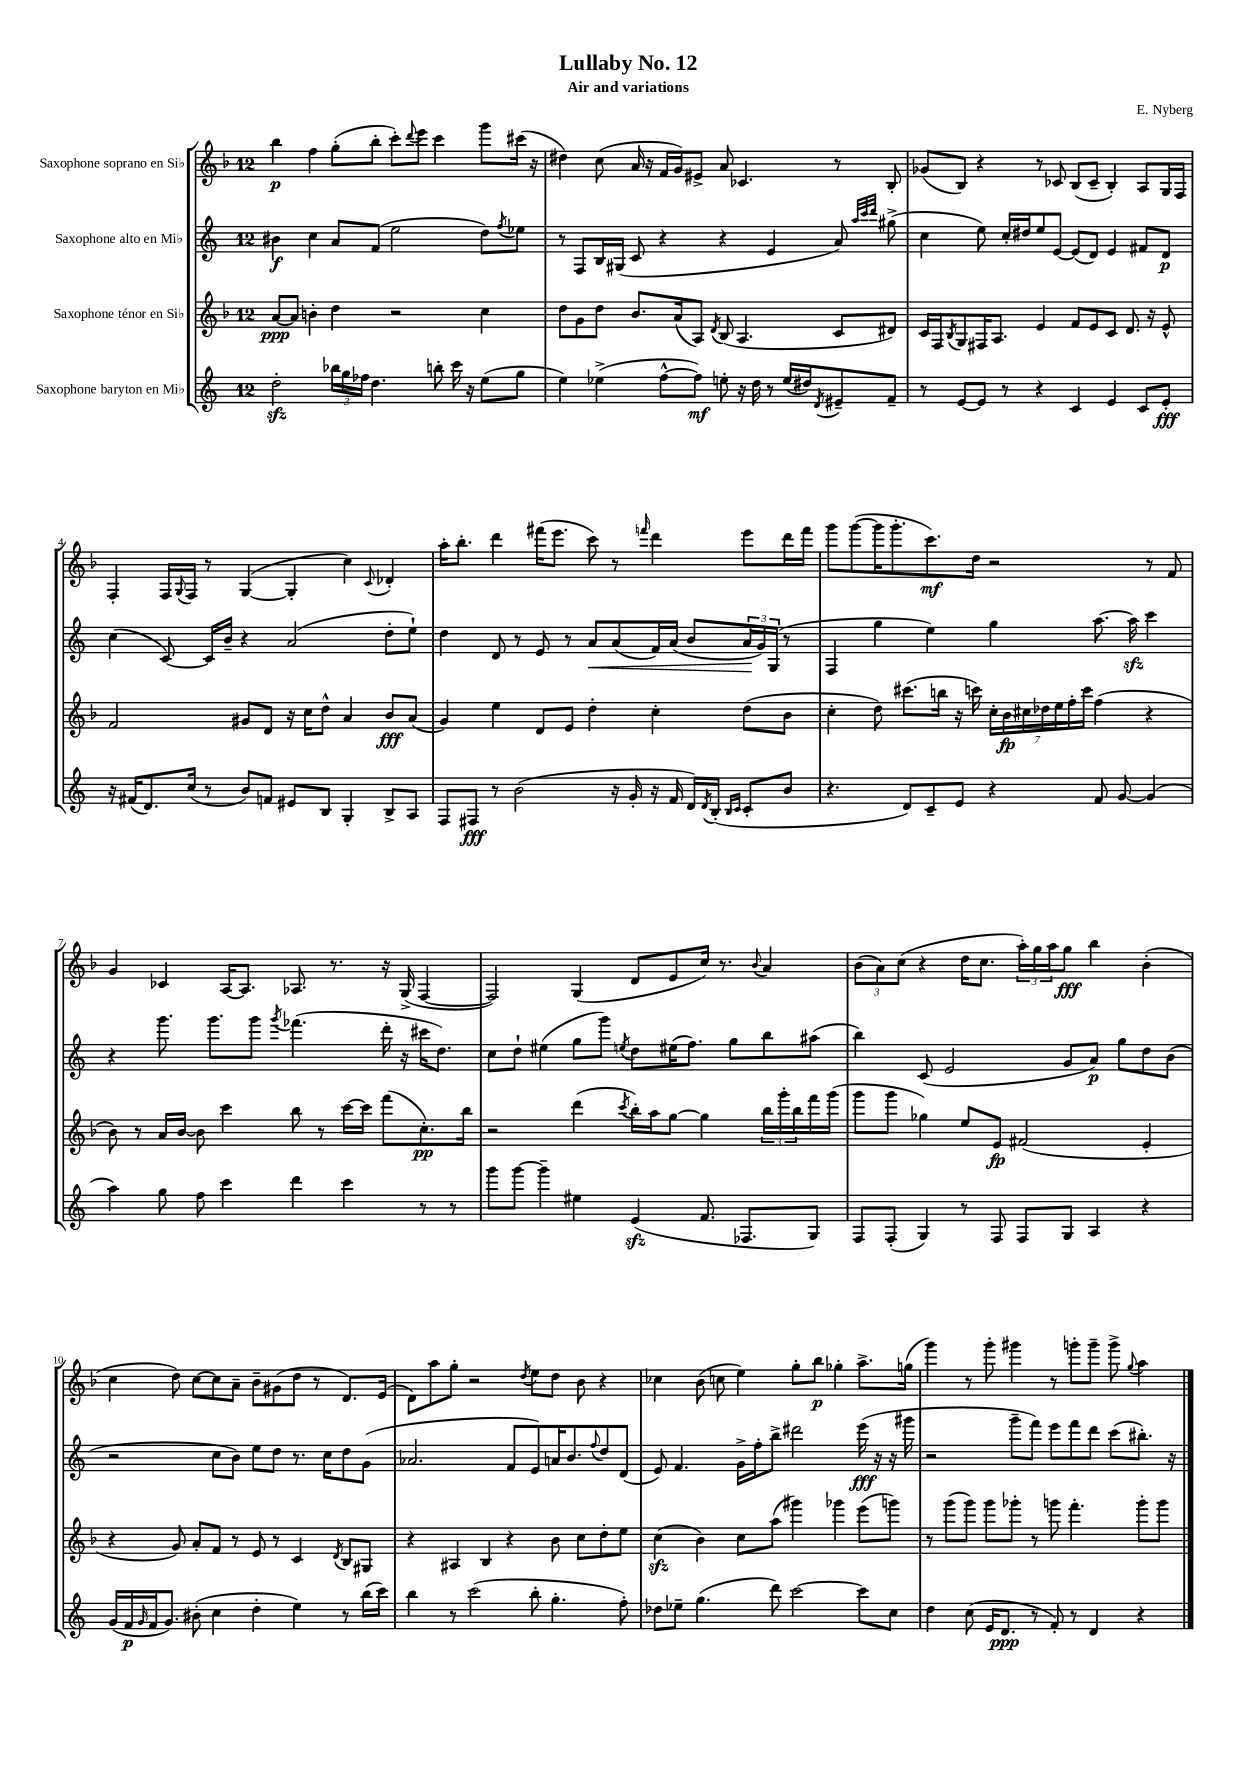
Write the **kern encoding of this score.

**kern	**dynam	**kern	**dynam	**kern	**dynam	**kern	**dynam
*part4	*part4	*part3	*part3	*part2	*part2	*part1	*part1
*staff4	*staff4	*staff3	*staff3	*staff2	*staff2	*staff1	*staff1
*I"Saxophone baryton en Mi♭	*	*I"Saxophone ténor en Si♭	*	*I"Saxophone alto en Mi♭	*	*I"Saxophone soprano en Si♭	*
*clefG2	*	*clefG2	*	*clefG2	*	*clefG2	*
*k[]	*	*k[b-]	*	*k[]	*	*k[b-]	*
*M12/8	*	*M12/8	*	*M12/8	*	*M12/8	*
=1	=1	=1	=1	=1	=1	=1	=1
2ddzz'\	.	[8a/L	ppp	4b#X\	f	4bb-\	p
.	.	8a/J]	.	.	.	.	.
.	.	4bn'\	.	4cc\	.	4ff\	.
24bb-X\LL	.	4dd\	.	8a/L	.	(8gg'\L	.
24gg\	.	.	.	.	.	.	.
24ff-X\JJ	.	.	.	.	.	.	.
4.dd\	.	.	.	(8f/J	.	8bb-'\J	.
.	.	2r	.	2ee\	.	8ccc'\L)	.
.	.	.	.	.	.	8qqddd/	.
.	.	.	.	.	.	8eee\J	.
8bbn'\	.	.	.	.	.	4ccc\	.
16ccc\	.	.	.	.	.	.	.
16r	.	.	.	.	.	.	.
(8ee\L	.	4cc\	.	8dd\L)	.	8ggg\L	.
.	.	.	.	8qff/	.	.	.
8gg\J	.	.	.	8ee-X\J	.	(16ccc#X\Jk	.
.	.	.	.	.	.	16r	.
=2	=2	=2	=2	=2	=2	=2	=2
4ee\)	.	8dd\L	.	8r	.	4dd#X\)	.
.	.	8g\	.	8F/L	.	.	.
(4ee-X^\	.	8dd\J	.	16B/L	.	(8cc\	.
.	.	.	.	(16G#X/JJ	.	.	.
.	.	8.b-/L	.	8c/	.	16a/	.
.	.	.	.	.	.	16r	.
[8ff^^\L	.	.	.	4r	.	16f/LL	.
.	.	(16a/k	.	.	.	16g/J)	.
8ff\J])	mf	8A/J)	.	.	.	8e#X^/J	.
.	.	8qd/	.	.	.	.	.
8een'\	.	(8B-/	.	4r	.	8a/	.
16r	.	4.A/	.	.	.	4.c-X/	.
16dd\	.	.	.	.	.	.	.
8r	.	.	.	4e/	.	.	.
(16ee/LL	.	.	.	.	.	.	.
16dd#X/J)	.	.	.	.	.	.	.
8qd/	.	.	.	.	.	.	.
8e#X~/	.	8c/L	.	8a/)	.	8r	.
.	.	.	.	32qqaa/LLL	.	.	.
.	.	.	.	32qqccc/	.	.	.
.	.	.	.	32qqddd/JJJ	.	.	.
8f~/J	.	8d#X/J)	.	(8gg#X^\	.	8B-'/	.
=3	=3	=3	=3	=3	=3	=3	=3
8r	.	16c/LL	.	4cc\	.	(8g-X/L	.
.	.	16F/J	.	.	.	.	.
.	.	8qB-/	.	.	.	.	.
[8e/L	.	8G/	.	.	.	8B-/J)	.
8e/J]	.	16F#X/K	.	8ee\)	.	4r	.
.	.	8.A/J	.	.	.	.	.
8r	.	.	.	16cc'/LL	.	.	.
.	.	.	.	16dd#X/J	.	.	.
4r	.	4e/	.	8ee/	.	8r	.
.	.	.	.	[8e/J	.	8c-X/	.
4c/	.	8f/L	.	(8e/L]	.	(8B-/L	.
.	.	8e/	.	8d/J)	.	8c-~/J	.
4e/	.	8c/J	.	4e/	.	4B-'/)	.
.	.	8.d/	.	.	.	.	.
8c/L	.	.	.	8f#X/L	.	8A/L	.
.	.	16r	.	.	.	.	.
8e'/J	fff	8e^^/	.	8d/J	p	16G/L	.
.	.	.	.	.	.	16F/JJ	.
!!LO:LB:g=z
=4	=4	=4	=4	=4	=4	=4	=4
16r	.	2f/	.	(4cc\	.	4F'/	.
(16f#X/KL	.	.	.	.	.	.	.
8.d/)	.	.	.	.	.	.	.
.	.	.	.	[8c/)	.	16F/LL	.
.	.	.	.	.	.	8qqG/	.
(16cc/Jk	.	.	.	.	.	16F/JJ	.
8r	.	.	.	16c/LL]	.	8r	.
.	.	.	.	16b~/JJ	.	.	.
8b/L)	.	8g#X/L	.	4r	.	([4G/	.
8fn/J	.	8d/J	.	.	.	.	.
8e#X/L	.	16r	.	(2a/	.	4G'/]	.
.	.	16cc\KL	.	.	.	.	.
8B/J	.	8dd^^\J	.	.	.	.	.
4G'/	.	4a/	.	.	.	4cc\)	.
.	.	.	.	.	.	8qqc/	.
8B^/L	.	8b-/L	fff	8dd'\L	.	4d-X'/	.
8A/J	.	(8a/J	.	8ee`\J)	.	.	.
=5	=5	=5	=5	=5	=5	=5	=5
8F/L	.	4g/)	.	4dd\	.	16aa'\KL	.
.	.	.	.	.	.	8.bb-'\J	.
8F#X/J	fff	.	.	.	.	.	.
8r	.	4ee\	.	8d/	.	4ddd\	.
(2b\	.	.	.	8r	.	.	.
.	.	8d/L	.	8e/	.	(16fff#X\KL	.
.	.	.	.	.	.	8.eee\J	.
.	.	8e/J	.	8r	.	.	.
!	!	!	!	!	!LO:HP:b	!	!
.	.	4dd'\	.	8a/L	<	8ccc\)	.
16r	.	.	.	(8a/	.	8r	.
16g'/	.	.	.	.	.	.	.
.	.	.	.	.	.	16qqfffn/	.
16r	.	4cc'\	.	16f/L)	.	4ddd\	.
16f/	.	.	.	(16a/JJ	.	.	.
16d/LL)	.	.	.	8b/L	.	.	.
8qd/	.	.	.	.	.	.	.
(16B'/JJ	.	.	.	.	.	.	.
16qqB/LL	.	.	.	.	.	.	.
16qqc/JJ	.	.	.	.	.	.	.
8c'/L	.	(8dd\L	.	24a/L	.	8eee\L	.
.	.	.	.	24g/)	[	.	.
.	.	.	.	(24G/JJ	.	.	.
8b/J	.	8b-\J	.	8r	.	16ddd\L	.
.	.	.	.	.	.	16fff\JJ	.
=6	=6	=6	=6	=6	=6	=6	=6
4.r	.	4cc'\	.	4F/	.	8ggg\L	.
.	.	.	.	.	.	([8ggg\	.
.	.	8dd\)	.	4gg\	.	16ggg\K]	.
.	.	.	.	.	.	8.ggg'\	.
8d/L)	.	(8.ccc#X\L	.	.	.	.	.
8c~/	.	.	.	4ee\)	.	8.ccc\)	mf
.	.	16bbn\Jk	.	.	.	.	.
8e/J	.	16r	.	.	.	.	.
.	.	16cccn\)	.	.	.	16dd\Jk	.
4r	.	28cc'\LL	.	4gg\	.	2r	.
.	.	28b-\	fp	.	.	.	.
.	.	28cc#X\	.	.	.	.	.
.	.	28dd-X\	.	.	.	.	.
.	.	28ee\	.	.	.	.	.
.	.	28ff'\	.	.	.	.	.
.	.	28ccc\JJ	.	.	.	.	.
8f/	.	(4ff\	.	[8.aa\	.	.	.
[8g/	.	.	.	.	.	.	.
.	.	.	.	16aazz\]	.	.	.
(4g/]	.	4r	.	4ccc\	.	8r	.
.	.	.	.	.	.	8f/	.
!!LO:LB:g=z
=7	=7	=7	=7	=7	=7	=7	=7
4aa\)	.	8b-\)	.	4r	.	4g/	.
.	.	8r	.	.	.	.	.
8gg\	.	16a/LL	.	8.ggg\	.	4c-X/	.
.	.	[16b-/JJ	.	.	.	.	.
8ff\	.	8b-\]	.	.	.	.	.
.	.	.	.	8.ggg\L	.	.	.
4ccc\	.	4ccc\	.	.	.	[16A/KL	.
.	.	.	.	.	.	8.A/J]	.
.	.	.	.	8ggg\J	.	.	.
.	.	.	.	8qggg/	.	.	.
4ddd\	.	8bb-\	.	(4.fff-X\	.	8.A-X/	.
.	.	8r	.	.	.	.	.
.	.	.	.	.	.	8.r	.
4ccc\	.	[16ccc\LL	.	.	.	.	.
.	.	16ccc\JJ]	.	.	.	.	.
.	.	(8fff\L	.	16ddd'\	.	16r	.
.	.	.	.	16r	.	(16G^/	.
8r	.	8.cc'\)	pp	16ccc#X\KL	.	[4F/	.
.	.	.	.	8.dd\J)	.	.	.
8r	.	.	.	.	.	.	.
.	.	16bb-\Jk	.	.	.	.	.
=8	=8	=8	=8	=8	=8	=8	=8
8ggg\L	.	2r	.	8cc\L	.	2F/])	.
[8ggg\J	.	.	.	8dd`\J	.	.	.
4ggg~\]	.	.	.	(4ee#X\	.	.	.
4ee#X\	.	(4ddd\	.	8gg\L	.	(4G/	.
.	.	.	.	8ggg\J)	.	.	.
.	.	8qccc/	.	8qeen/	.	.	.
(4ezz/	.	16bb-'\LL)	.	8dd\L	.	8d/L	.
.	.	16aa\J	.	.	.	.	.
.	.	[8gg\J	.	(16ee#X\K	.	8e/	.
.	.	.	.	8.ff\J)	.	.	.
8.f/	.	4gg\]	.	.	.	16cc/Jk)	.
.	.	.	.	.	.	8.r	.
.	.	.	.	8gg\L	.	.	.
8.F-X/L	.	.	.	.	.	.	.
.	.	.	.	.	.	8qqb-/	.
.	.	24bb-\LL	.	8bb\	.	4a/	.
.	.	24ggg'\	.	.	.	.	.
.	.	24bb-\	.	.	.	.	.
8G/J)	.	16fff\	.	(8aa#X\J	.	.	.
.	.	(16ggg\JJ	.	.	.	.	.
=9	=9	=9	=9	=9	=9	=9	=9
8F/L	.	8ggg\L	.	4bb\)	.	(12b-\L	.
.	.	.	.	.	.	12a\)	.
(8F'/J	.	8ggg\J	.	.	.	.	.
.	.	.	.	.	.	(12cc\J	.
4G/)	.	4gg-X\)	.	(8c/	.	4r	.
.	.	.	.	2e/	.	.	.
8r	.	8ee/L	.	.	.	16dd\KL	.
.	.	.	.	.	.	8.cc\J	.
8F/	.	8e/J	fp	.	.	.	.
8F/L	.	(2f#X/	.	.	.	24aa'\LL)	.
.	.	.	.	.	.	24gg\	.
.	.	.	.	.	.	24aa\J	.
8G/J	.	.	.	8g/L	.	8gg\J	fff
4A/	.	.	.	8a/J)	p	4bb-\	.
.	.	.	.	8gg\L	.	.	.
4r	.	4e'/	.	8dd\	.	(4b-'\	.
.	.	.	.	(8b\J	.	.	.
!!LO:LB:g=z
=10	=10	=10	=10	=10	=10	=10	=10
(16g/LL	.	4r	.	2r	.	4cc\	.
16f/	p	.	.	.	.	.	.
16qqg/	.	.	.	.	.	.	.
16f/J	.	.	.	.	.	.	.
8.g/J)	.	.	.	.	.	.	.
.	.	8g/)	.	.	.	8dd\)	.
(8b#X'\	.	8a'/L	.	.	.	[8cc\L	.
4cc\	.	8f/J	.	8cc\L	.	8cc\]	.
.	.	8r	.	8b\J)	.	8a~\J	.
4dd'\	.	8e/	.	8ee\L	.	8b-~\L	.
.	.	8r	.	8dd\J	.	(8g#X\	.
4ee\)	.	4c/	.	8.r	.	8dd\J	.
.	.	.	.	.	.	8r	.
.	.	.	.	16cc\KL	.	.	.
.	.	8qd/	.	.	.	.	.
8r	.	8B-/L	.	8dd\	.	8.d/L)	.
(16bb\LL	.	8G#X/J	.	(8g\J	.	.	.
16ccc\JJ)	.	.	.	.	.	(16e/Jk	.
=11	=11	=11	=11	=11	=11	=11	=11
4bb\	.	4r	.	2.a-X/	.	8d\L)	.
.	.	.	.	.	.	8aa\	.
8r	.	4A#X/	.	.	.	8gg'\J	.
(2ccc\	.	.	.	.	.	2r	.
.	.	4B-/	.	.	.	.	.
.	.	4r	.	8f/L	.	.	.
.	.	.	.	.	.	8qdd/	.
8bb'\	.	.	.	8e/)	.	8ee\L	.
4.gg'\	.	8b-\	.	16an/K	.	8dd\J	.
.	.	.	.	8.b/	.	.	.
.	.	8cc\L	.	.	.	8b-\	.
.	.	.	.	8qqff/	.	.	.
.	.	8dd'\	.	8dd/	.	4r	.
8ff'\)	.	8ee\J	.	(8d/J	.	.	.
=12	=12	=12	=12	=12	=12	=12	=12
8dd-X\L	.	(4cczz\	.	8e/)	.	4cc-X\	.
8ee-X~\J	.	.	.	4.f/	.	.	.
(4.gg\	.	4b-\)	.	.	.	(8b-\	.
.	.	.	.	.	.	8ccn\	.
.	.	8cc\L	.	16g^\LL	.	4ee\)	.
.	.	.	.	16ff'\J	.	.	.
8ddd\)	.	(8aa\J	.	8bb^\J	.	.	.
[2ccc\	.	4ggg#X\)	.	2ddd#X\	.	8gg'\L	.
.	.	.	.	.	.	8bb-\J	p
.	.	4ggg-X\	.	.	.	4gg-X'\	.
8ccc\L]	.	(8eee\L	.	(16eee\	fff	8.aa^\L	.
.	.	.	.	16r	.	.	.
8cc\J	.	8gggn\J)	.	16r	.	.	.
.	.	.	.	16ggg#X\	.	(16ggn\Jk	.
=13	=13	=13	=13	=13	=13	=13	=13
4dd\	.	8r	.	2r	.	4ggg\)	.
.	.	(8ggg\L	.	.	.	.	.
(8cc\	.	8ggg\J)	.	.	.	8r	.
16e/KL	.	8ggg\L	.	.	.	8ggg'\	.
8.d/J	ppp	.	.	.	.	.	.
.	.	8ggg-X'\J	.	8ggg~\L	.	4ggg#X\	.
8r	.	8r	.	8fff\J)	.	.	.
8f'/)	.	8gggn\	.	8eee\L	.	8r	.
8r	.	4.fff'\	.	8fff\	.	8gggn'\L	.
4d/	.	.	.	8ddd\J	.	8ggg~\J	.
.	.	.	.	(8ccc\L	.	8ggg^\	.
.	.	.	.	.	.	8qqgg/	.
4r	.	8ggg'\L	.	8.bb#X'\J)	.	4aa\	.
.	.	8ggg\J	.	.	.	.	.
.	.	.	.	16r	.	.	.
==	==	==	==	==	==	==	==
*-	*-	*-	*-	*-	*-	*-	*-
